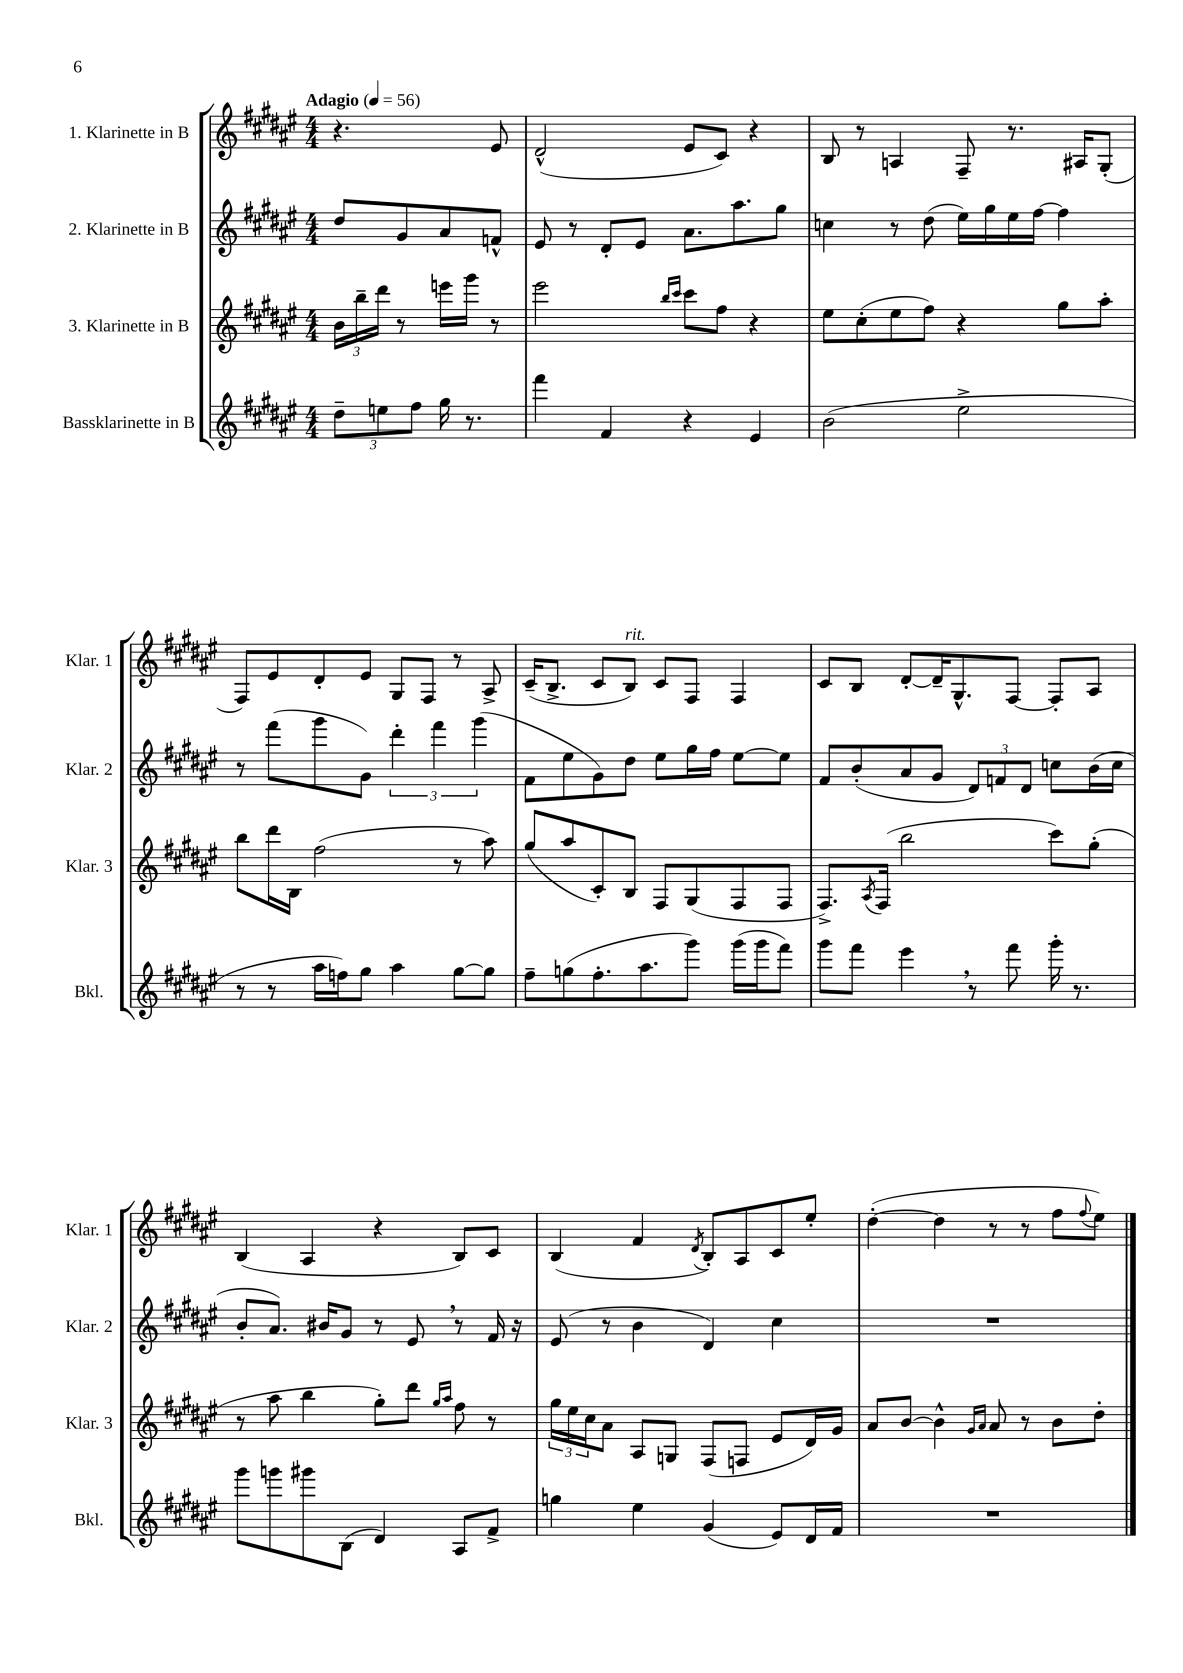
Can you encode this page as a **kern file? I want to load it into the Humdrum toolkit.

**kern	**kern	**kern	**kern
*staff4	*staff3	*staff2	*staff1
*clefG2	*clefG2	*clefG2	*clefG2
*k[f#c#g#d#a#e#]	*k[f#c#g#d#a#e#]	*k[f#c#g#d#a#e#]	*k[f#c#g#d#a#e#]
*M4/4	*M4/4	*M4/4	*M4/4
*MM56	*MM56	*MM56	*MM56
12dd#~	24b	8dd#	4.r
.	24bb~	.	.
12ee	24ddd#	.	.
.	8r	8g#	.
12ff#	.	.	.
16gg#	16eee	8a#	.
8.r	16ggg#	.	.
.	8r	8f^^	8e#
=	=	=	=
4fff#	2eee#	8e#	(2d#^^
.	.	8r	.
4f#	.	8d#'	.
.	.	8e#	.
.	16qqbb	.	.
.	16qqccc#	.	.
4r	8ccc#	8.a#	8e#
.	8ff#	.	8c#)
.	.	8.aa#	.
4e#	4r	.	4r
.	.	8gg#	.
=	=	=	=
(2b	8ee#	4cc	8B
.	(8cc#'	.	8r
.	8ee#	8r	4A
.	8ff#)	(8dd#	.
2ee#^	4r	16ee#)	8F#~
.	.	16gg#	.
.	.	16ee#	8.r
.	.	[16ff#	.
.	8gg#	4ff#]	.
.	.	.	16A#
.	8aa#'	.	(8G#'
=	=	=	=
8r	8bb	8r	8F#)
8r	16ddd#	(8fff#	8e#
.	16B	.	.
16aa#	(2ff#	8ggg#	8d#'
16ff)	.	.	.
8gg#	.	8g#)	8e#
4aa#	.	6ddd#'	8G#
.	.	.	8F#
.	.	6fff#	.
[8gg#	8r	.	8r
.	.	(6ggg#	.
8gg#]	8aa#)	.	8A#^
=	=	=	=
8ff#~	(8gg#	8f#	(16c#~
.	.	.	8.B^
(8gg	8aa#	8ee#	.
8.ff#'	8c#')	8g#)	8c#
.	8B	8dd#	8B)
8.aa#	.	.	.
.	8F#	8ee#	8c#
8ggg#)	(8G#	16gg#	8F#
.	.	16ff#	.
(16ggg#	8F#	[8ee#	4F#
16ggg#	.	.	.
8fff#)	8F#	8ee#]	.
=	=	=	=
8ggg#	8.F#^)	8f#	8c#
8fff#	.	(8b'	8B
.	8qA#	.	.
.	(16F#	.	.
4eee#	2bb	8a#	[8d#'
.	.	8g#	16d#~]
.	.	.	8.G#^^
8r	.	12d#)	.
.	.	12f	.
8fff#	.	.	[8F#
.	.	12d#	.
16ggg#'	8ccc#)	8cc	8F#']
8.r	.	.	.
.	(8gg#'	(16b	8A#
.	.	16cc	.
=	=	=	=
8ggg#	8r	8b'	(4B
8ggg	8aa#	8.a#)	.
8ggg#	4bb	.	4A#
.	.	16b#	.
(8B	.	8g#	.
4d#)	8gg#')	8r	4r
.	8ddd#	8e#	.
.	16qqgg#	.	.
.	16qqaa#	.	.
8A#	8ff#	8r	8B)
8f#^	8r	16f#	8c#
.	.	16r	.
=	=	=	=
4gg	24gg#	(8e#	(4B
.	24ee#	.	.
.	24cc#	.	.
.	8a#	8r	.
4ee#	8A#	4b	4f#
.	8G	.	.
.	.	.	8qd#
(4g#	(8F#	4d#)	8B')
.	8F	.	8A#
8e#)	8e#	4cc#	8c#
16d#	16d#)	.	8ee#'
16f#	16g#	.	.
=	=	=	=
1r	8a#	1r	([4dd#'
.	[8b	.	.
.	4b^^]	.	4dd#]
.	16qqg#	.	.
.	16qqa#	.	.
.	8a#	.	8r
.	8r	.	8r
.	8b	.	8ff#
.	.	.	8qqff#
.	8dd#'	.	8ee#)
==	==	==	==
*-	*-	*-	*-
